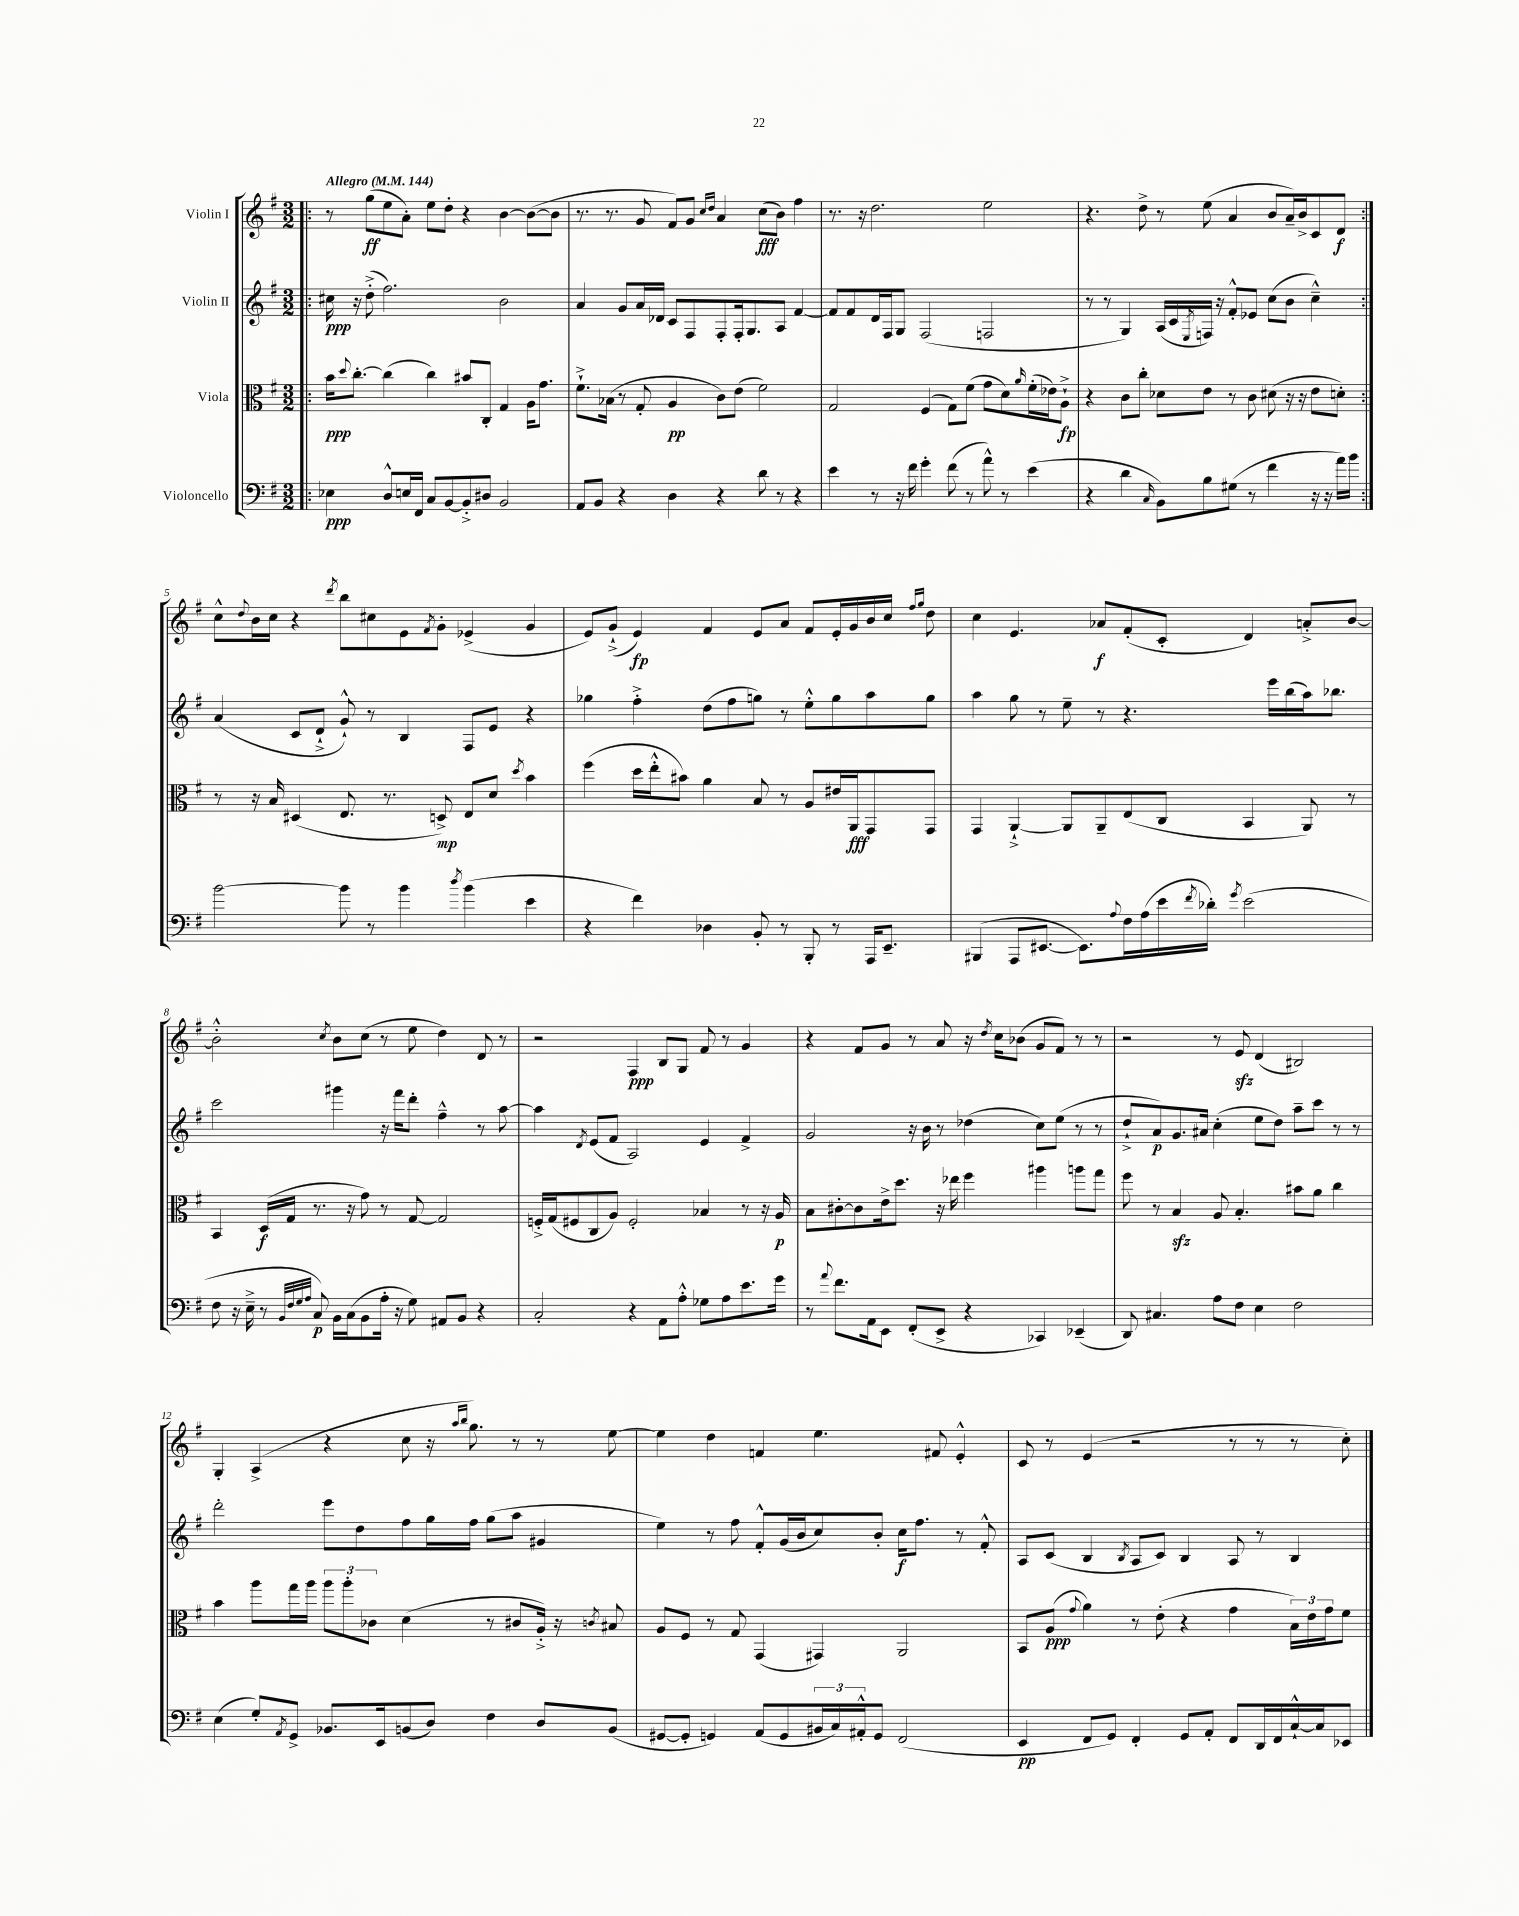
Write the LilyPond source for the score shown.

<<
\new StaffGroup <<
\new Staff = "s0" \with { instrumentName = "Violin I" } {
    \clef treble \key g \major \numericTimeSignature \time 3/2 \tempo "Allegro" 4 = 144
    \repeat volta 2 { \bar ".|:" r8 g''8\ff( e''8 a'8-.) e''8 d''8-. r4 b'4~ b'8~( b'8 |
    r8. r8. g'8 fis'8) g'8 \grace { c''16 d''16 } a'4 c''8\fff( b'8) fis''4 |
    r8. r16 d''2. e''2 |
    r4. d''8-> r8 e''8( a'4 b'8 a'16--) b'16-> c'8 d'8\f | }
    c''8-^ \appoggiatura { d''8 } b'16 c''16 r4 \acciaccatura { d'''8 } b''8 cis''8 e'8 \acciaccatura { fis'8 } g'8-. ees'4->( g'4 |
    e'8) g'8-!->( e'4\fp) fis'4 e'8 a'8 fis'8 e'16-. g'16 b'16 c''16 \grace { fis''16 g''16 } d''8 |
    c''4 e'4. aes'8\f fis'8-.( c'8-. d'4) a'8-.-> b'8~ |
    b'2-.-^ \acciaccatura { c''8 } b'8 c''8( r8 e''8 d''4) d'8 r8 |
    r2 fis4\ppp b8 g8 fis'8 r8 g'4 |
    r4 fis'8 g'8 r8 a'8 r16 \acciaccatura { d''8 } c''16 bes'8( g'8 fis'8) r8 r8 |
    r2 r8 e'8\sfz d'4( bis2) |
    g4-. a4->( r4 c''8 r16 \grace { a''16 b''16 } g''8.) r8 r8 e''8~ |
    e''4 d''4 f'4 e''4. fis'8 e'4-.-^ |
    c'8 r8 e'4( r2 r8 r8 r8 c''8-.) \bar "|." |
}
\new Staff = "s1" \with { instrumentName = "Violin II" } {
    \clef treble \key g \major \numericTimeSignature \time 3/2
    \repeat volta 2 { \bar ".|:" cis''16\ppp r16 d''8-.->( fis''2.) b'2 |
    a'4 g'8 a'16 des'16 c'8 fis8 fis8-. fis16-. g8. a8 fis'4~ |
    fis'8 fis'8 d'16 fis16 g8 fis2( f2 |
    r8 r8 g4) a16( c'16 \acciaccatura { e8 } f16) r16 fis'8-.-^ ees'8 c''8( b'8 c''4---^) | }
    a'4( c'8 d'8-!-> g'8-!-^) r8 b4 fis8 e'8 r4 |
    ges''4 fis''4-.-> d''8( fis''8 g''8) r8 e''8-.-^ g''8 a''8 g''8 |
    a''4 g''8 r8 e''8-- r8 r4. e'''16 b''16( a''16) bes''8. |
    c'''2 gis'''4 r16 fis'''16 d'''8-. fis''4---^ r8 a''8~ |
    a''4 \acciaccatura { d'8 } e'8( fis'8 a2) e'4 fis'4-> |
    g'2 r16 b'16 r8 des''4( c''8) e''8( r8 r8 |
    d''8-!-> a'8\p) g'8. ais'16 c''4-.( e''8 d''8) a''8-- c'''8 r8 r8 |
    d'''2-. e'''8 d''8 fis''8 g''16 fis''16 g''8( a''8 gis'4 |
    e''4) r8 fis''8 fis'8-.-^ g'16( b'16 c''8) b'8-. c''16\f fis''8. r8 fis'8-.-^ |
    a8 c'8( b4 \acciaccatura { b8 } a8 c'8) b4 a8 r8 b4 \bar "|." |
}
\new Staff = "s2" \with { instrumentName = "Viola" } {
    \clef alto \key g \major \numericTimeSignature \time 3/2
    \repeat volta 2 { \bar ".|:" b'16\ppp \appoggiatura { d''8 } c''8.~-. c''4( c''4) bis'8 c8-. g4 a16 g'8. |
    fis'8.-!-> bes16( r8 g8-. a4\pp c'8) e'8( fis'2) |
    g2 fis4( g8) fis'8( g'8 d'8) \grace { a'16 } fis'16-.( ees'16) a8-!->\fp |
    r4 c'8 c''8-. des'8 e'8 r8 c'8 dis'8( r16 r16 e'8 d'8-.) | }
    r8 r16 b16 dis4( e8. r8. d8->\mp) e8 d'8 \acciaccatura { d''8 } b'4 |
    fis''4( d''16 e''16-.-^ bis'8) a'4 b8 r8 a8 eis'16 a,16\fff g,8 g,8 |
    g,4 a,4~-!-> a,8 a,8-- e8( c8 b,4 a,8) r8 |
    b,4 d16\f( g16 r8. r16 g'8) r8 g8~ g2 |
    f16-.-> g16( fis8 c8 a8) fis2-. bes4 r8 r16 a16\p |
    b8 cis'8~-. cis'8 e'16-> d''8. r16 ees''16 fis''4 ais''4 a''8 g''8 |
    fis''8 r8 b4\sfz a8 b4.-. bis'8 a'8 c''4 |
    b'4 a''8 g''16 a''16 \tuplet 3/2 { a''8 a''8-. ces'8 } d'4( r8 cis'8 a16-.->) r16 \acciaccatura { c'8 } bis8 |
    a8 fis8 r8 g8 g,4( gis,4) a,2 |
    b,8 a8\ppp( \appoggiatura { g'8 } a'4) r8 e'8-.( r4 g'4 \tuplet 3/2 { b16) e'16 g'16 } fis'8 \bar "|." |
}
\new Staff = "s3" \with { instrumentName = "Violoncello" } {
    \clef bass \key g \major \numericTimeSignature \time 3/2
    \repeat volta 2 { \bar ".|:" ees4\ppp d8-^ e16 fis,16 c8 b,8~ b,8-.-> dis8 b,2 |
    a,8 b,8 r4 d4 r4 d'8 r8 r4 |
    e'4 r8 r16 fis'16 g'4-. fis'8( r8 a'8-^) r8 e'4( |
    r4 d'4 \grace { c16 } b,8) b8 gis8( r8 fis'4 r16 r16 a'16) b'16 | }
    b'2~ b'8 r8 b'4 \acciaccatura { d''8 } b'4( e'4 |
    r4 fis'4) des4 b,8-. r8 b,,8-. r8 a,,16 e,8.-- |
    bis,,4( a,,8 eis,8.~ eis,8.) \appoggiatura { a8 } fis16 a16( e'16 \acciaccatura { fis'8 } des'16-.) \acciaccatura { g'8 } e'2( |
    fis8 r16 e16---> r8 \grace { b,32 fis32 g32 a32 } c8\p) b,16 c16( b,8 a16-. r16 g8) ais,8 b,8 r4 |
    c2-. r4 a,8 a8-.-^ ges8 a8 e'8. g'16 |
    r8 \appoggiatura { a'8 } fis'8. a,16 e,8 fis,8-.( e,8-> r4 ces,4) ees,4--( |
    d,8) cis4. a8 fis8 e4 fis2 |
    e4( g8-.) \acciaccatura { a,8 } g,8-> bes,8. e,16 b,8( d8) fis4 d8 b,8( |
    gis,8~ gis,8-. g,4) a,8( g,8 \tuplet 3/2 { bis,16 c16) ais,16-.-^ } g,8 fis,2( |
    e,4\pp fis,8 g,8) fis,4-. g,8 a,8-. fis,8 d,16 fis,16 c16~-!-^ c16 ees,8 \bar "|." |
}
>>
>>
